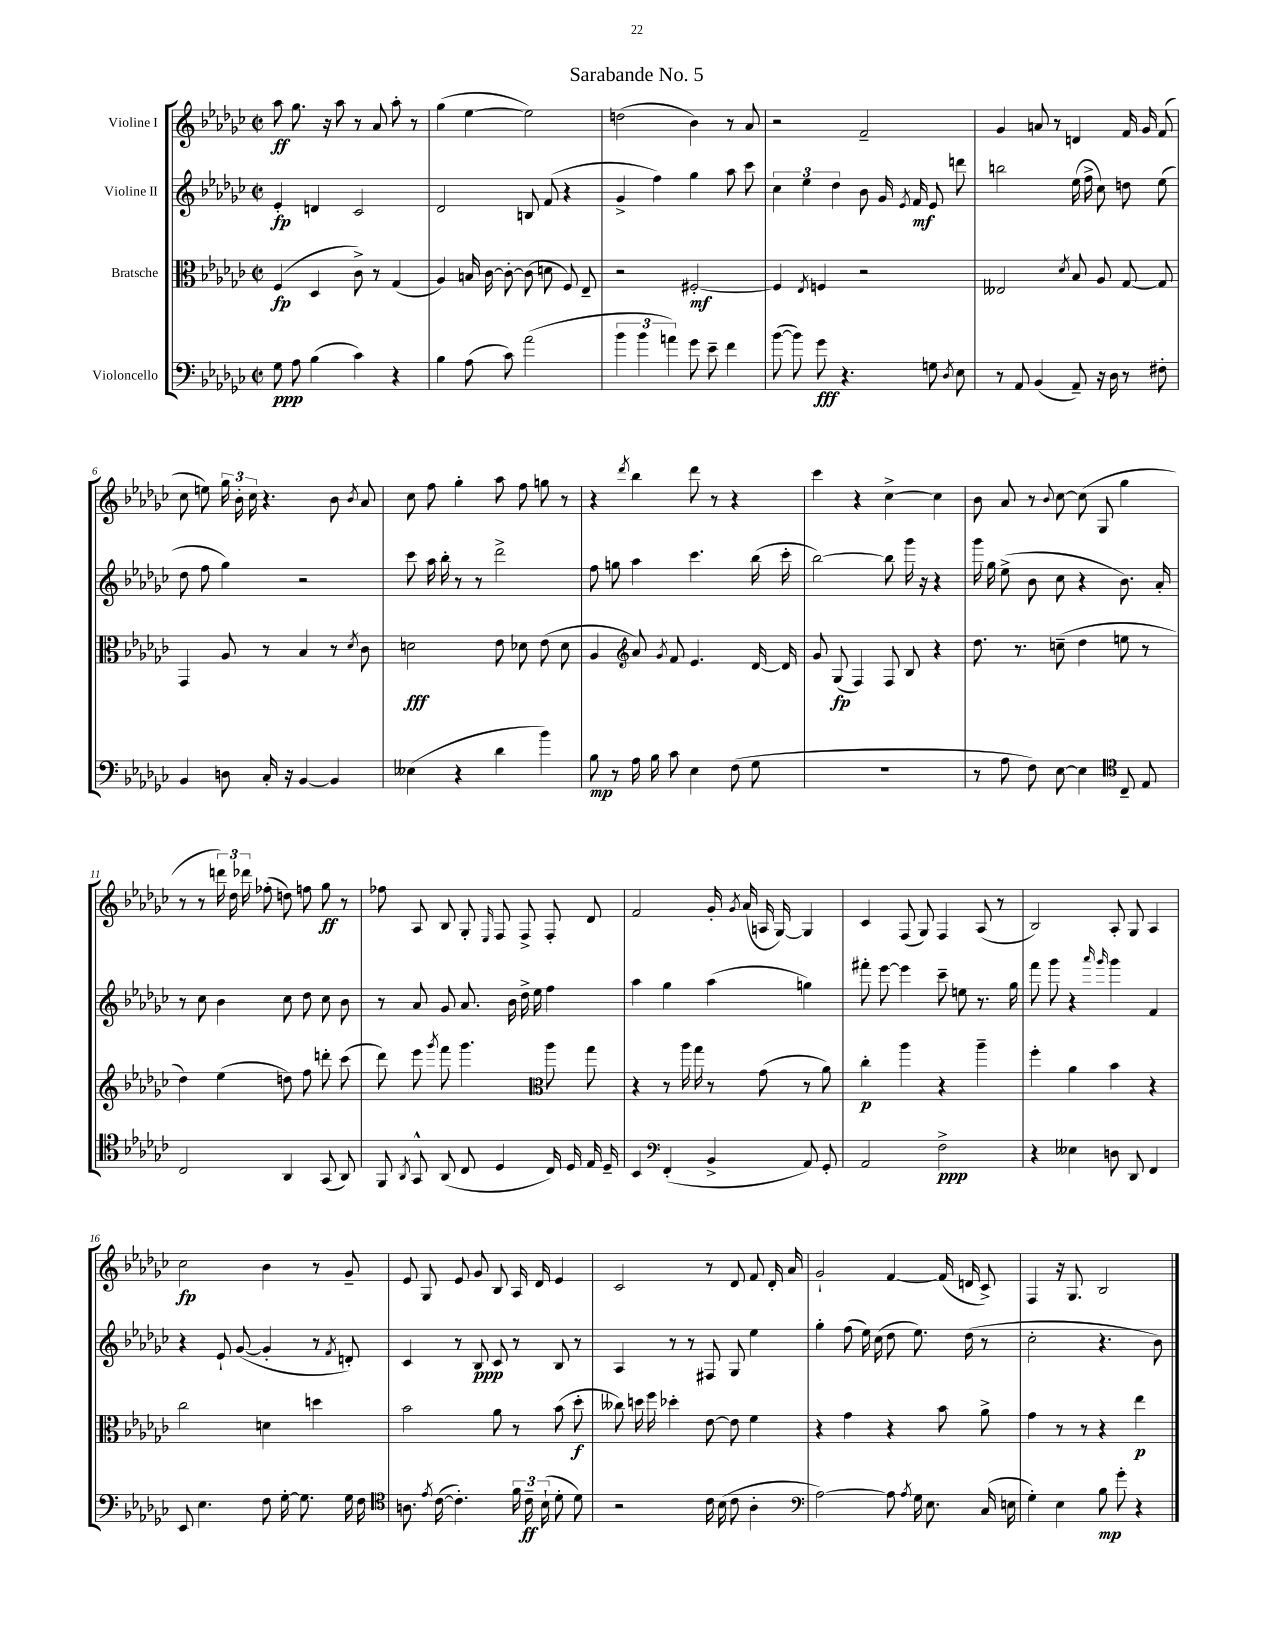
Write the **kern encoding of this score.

**kern	**kern	**kern	**kern
*staff4	*staff3	*staff2	*staff1
*clefF4	*clefC3	*clefG2	*clefG2
*k[b-e-a-d-g-c-]	*k[b-e-a-d-g-c-]	*k[b-e-a-d-g-c-]	*k[b-e-a-d-g-c-]
*M2/2	*M2/2	*M2/2	*M2/2
*met(c|)	*met(c|)	*met(c|)	*met(c|)
8G-	(4F	4e-'	8aa-
8A-	.	.	8.gg-
(4B-	4D-	4d	.
.	.	.	16r
.	.	.	8aa-
4c-)	8c-^)	2c-	8r
.	8r	.	8a-
4r	(4G-	.	8aa-'
.	.	.	8r
=	=	=	=
4B-	4A-)	2d-	(4gg-
(8A-	16B	.	[4ee-
.	[16c-	.	.
8c-)	8c-'_	.	.
(2a-	(8c-]	8B	2ee-])
.	8d	(8f	.
.	8F)	4r	.
.	8E-~	.	.
=	=	=	=
6b-	2r	4g-^	(2dd
6b-	.	.	.
.	.	4ff)	.
6a)	.	.	.
8g-	[2F#'	4gg-	4b-)
8e-~	.	.	.
4f	.	8aa-	8r
.	.	8ccc-	8a-
=	=	=	=
([8b-	4F#]	6cc-	2r
8b-])	.	.	.
.	.	6ee-	.
.	8qE-	.	.
8g-	4F	.	.
.	.	6dd-	.
4.r	.	.	.
.	2r	8b-	2f~
.	.	16g-	.
.	.	8qe-	.
.	.	16f	.
8G	.	8e-	.
8qD-	.	.	.
8E-	.	8ddd	.
=	=	=	=
8r	2E--	2bb	4g-
8AA-	.	.	.
(4BB-	.	.	8a
.	.	.	8r
.	8qd-	.	.
8AA-~)	8B-	(16ee-	4d
.	.	16ff^	.
16r	8A-	8cc-)	.
16D-	.	.	.
8r	[8G-	8dd	16f
.	.	.	16g-
8F#'	8G-]	(8ee-	(8f
=	=	=	=
4BB-	4GG-	8dd-	8cc-
.	.	8ff	8ee)
8D	8A-	4gg-)	24gg-
.	.	.	24b-'
.	.	.	24cc-
16C-'	8r	.	4.r
16r	.	.	.
[4BB-	4B-	2r	.
4BB-]	8r	.	8b-
.	8qd-	.	8qb-
.	8c-	.	8a-
=	=	=	=
(4E--	2d	8ccc-	8cc-
.	.	16aa-	8ff
.	.	16bb-'	.
4r	.	8r	4gg-'
.	.	8r	.
4d-	8e-	2ddd-^	8aa-
.	8d-	.	8ff
4b-)	(8e-	.	8gg
.	8d-	.	8r
=	=	=	=
8B-	4A-	8ff	4r
8r	.	8gg	.
*	*clefG2	*	*
.	.	.	8qddd-
16A-	8a-)	4aa-	4bb-
16B-	.	.	.
.	8qg-	.	.
8c-	8f	.	.
4E-	4.e-	4.ccc-	8ddd-
.	.	.	8r
(8F	.	.	4r
8G-	[16d-	(16bb-	.
.	16d-]	16ccc-'	.
=	=	=	=
1r	8g-	[2bb-)	4ccc-
.	(8G-	.	.
.	4F)	.	4r
.	8F	8bb-]	[4cc-^
.	8B-	16ggg-	.
.	.	16r	.
.	4r	4r	4cc-]
=	=	=	=
8r	8.dd-	16ggg-	8b-
.	.	16gg-	.
8A-	.	(8ee-^	8a-
.	8.r	.	.
8F)	.	8b-	8r
.	.	.	8qqb-
[8E-	(8cc~	8cc-	[8cc-
4E-]	4dd-	4r	(8cc-]
.	.	.	8G-
*clefC4	*	*	*
8C-~	8ee	8.b-)	4gg-
8E-	8r	.	.
.	.	16a-'	.
=	=	=	=
2C-	4dd-)	8r	8r
.	.	8cc-	8r
.	(4ee-	4b-	24ddd)
.	.	.	24dd-
.	.	.	24ddd-
.	.	.	(8ff-'
4AA-	8dd)	8cc-	8dd)
.	8ff	8dd-	8ff
(8GG-	8ddd'	8cc-	8gg-
8AA-)	(8ccc-	8b-	8r
=	=	=	=
8FF	8ddd-)	8r	8ff-
8qAA-	.	.	.
8GG-^^	8eee-	8a-	8A-
.	8qggg-	.	.
(8AA-	8fff	8g-	8B-
8C-	4.ggg-	8.a-	8G-'
.	.	.	16qqE-
4D-	.	.	8F
.	.	16b-	.
.	.	16dd-^	8F^
.	.	16ee-	.
*	*clefC3	*	*
16C-)	8aa-	4ff	8F'
16D-	.	.	.
16E-	8gg-	.	8d-
16D-~	.	.	.
=	=	=	=
4BB-	4r	4aa-	2f
*clefF4	*	*	*
(4FF'	8r	4gg-	.
.	16aa-	.	.
.	16gg-	.	.
4BB-^	8r	(4aa-	16g-'
.	.	.	8qg-
.	.	.	(16a-
.	(8g-	.	16A
.	.	.	[16G-)
8AA-)	8r	4gg)	4G-]
8GG-'	8a-)	.	.
=	=	=	=
2AA-	4cc-'	8fff#'	4c-
.	.	[8eee-	.
.	4aa-	4eee-]	(8F
.	.	.	8G-)
2F^	4r	8ccc-~	4F
.	.	8ee	.
.	4aa-~	8.r	(8A-
.	.	.	8r
.	.	16gg-	.
=	=	=	=
4r	4ff'	8fff	2B-)
.	.	8ggg-	.
4E--	4a-	4r	.
.	.	16qqaaa-	.
.	.	16qqggg-	.
8D	4b-	4ggg-	8A-'
8DD-	.	.	8G-
4FF	4r	4f	4A-
=	=	=	=
8EE-	2cc-	4r	2cc-
4.E-	.	.	.
.	.	8e-`	.
.	.	([8g-	.
8F	4d	4g-']	4b-
[16G-'	.	.	.
8.G-]	.	.	.
.	4dd	8r	8r
.	.	8qf	.
16G-	.	8d')	8g-~
16F	.	.	.
=	=	=	=
*clefC4	*	*	*
8.A	2b-	4c-	8e-
.	.	.	8G-
8qe-	.	.	.
([16c-	.	.	.
4.c-'])	.	8r	8e-
.	.	8B-	8g-
.	8a-	8c-	8B-
24f	8r	8r	16A-
24c-~	.	.	.
.	.	.	16d-
(24B-`	.	.	.
8d-'	(8b-	8B-	4e-
8d-)	8dd-'	8r	.
=	=	=	=
2r	8cc--)	4A-	2c-
.	16dd	.	.
.	16ff	.	.
.	4dd-'	8r	.
.	.	8r	.
16c-	[8e-	8F#	8r
(16B-	.	.	.
8c-	8e-]	8G-	8d-
4A-'	4f	4ee-	8f
.	.	.	16d-'
.	.	.	16a-
=	=	=	=
*clefF4	*	*	*
[2A-)	4r	4gg-'	2g-`
.	4g-	(8ff	.
.	.	16ee-)	.
.	.	(16cc-	.
8A-]	4r	8dd-	[4f
8qA-	.	.	.
16G-	.	8.ee-)	.
8.E-	.	.	.
.	8b-	.	(16f]
.	.	(16dd-	16d
(16C-	8a-^	8r	8c-^)
16E	.	.	.
=	=	=	=
4G-')	4g-	2cc-'	4F
4E-	8r	.	16r
.	.	.	8.G-
.	8r	.	.
8B-	4r	4.r	2B-
8g-'	.	.	.
4r	4ee-	.	.
.	.	8b-)	.
==	==	==	==
*-	*-	*-	*-
